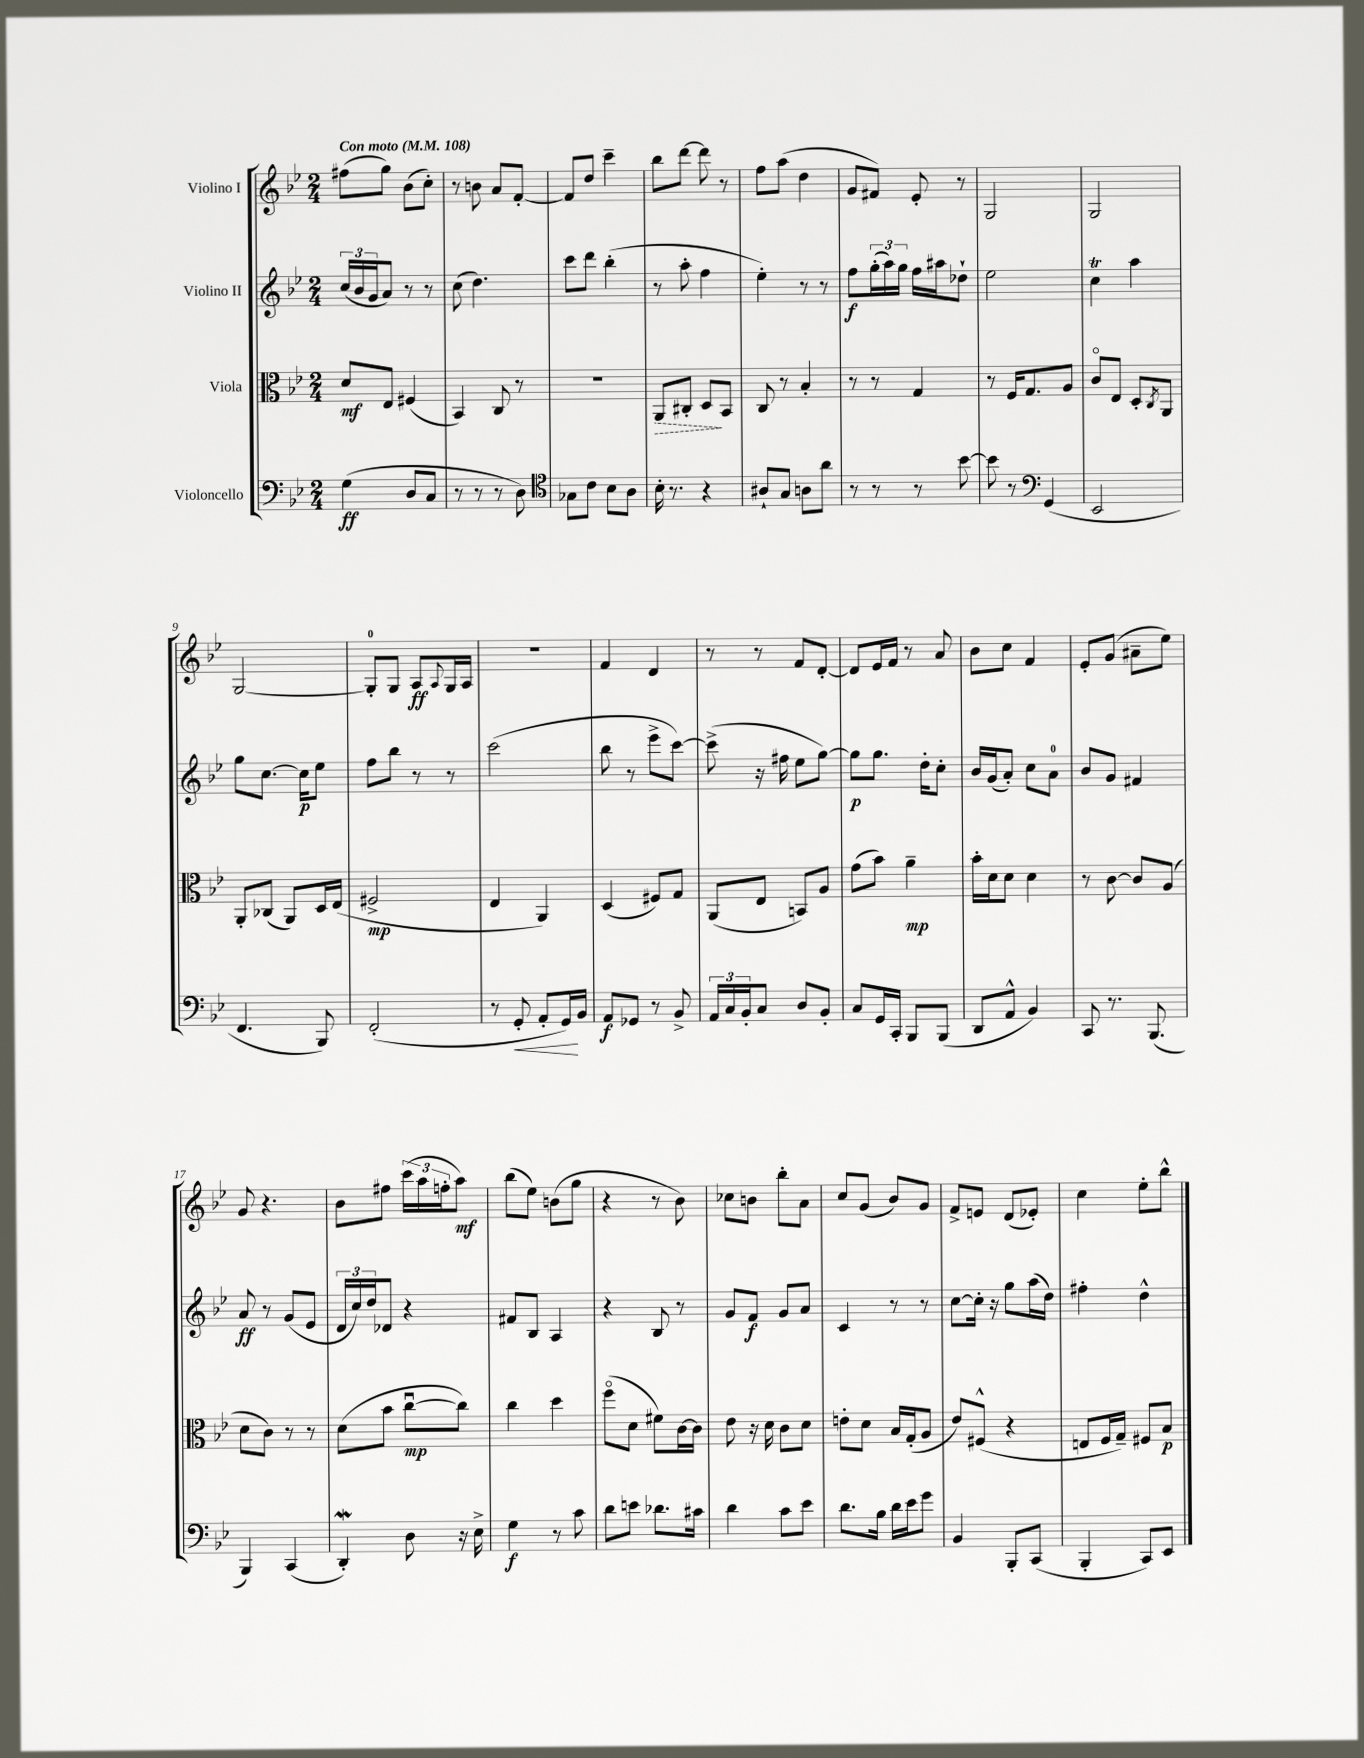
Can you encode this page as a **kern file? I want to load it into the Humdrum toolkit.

**kern	**kern	**kern	**kern
*staff4	*staff3	*staff2	*staff1
*clefF4	*clefC3	*clefG2	*clefG2
*k[b-e-]	*k[b-e-]	*k[b-e-]	*k[b-e-]
*M2/4	*M2/4	*M2/4	*M2/4
*MM108	*MM108	*MM108	*MM108
(4G	8d	(24cc	(8ff#
.	.	24b-	.
.	.	24g	.
.	8E-	8a)	8gg)
8D	(4F#	8r	(8b-
8C	.	8r	8cc')
=	=	=	=
8r	4BB-)	(8cc	8r
8r	.	4.dd)	8b
8r	8C	.	8a
8D)	8r	.	[8f'
=	=	=	=
*clefC4	*	*	*
8G-	2r	8ccc	8f]
8c	.	8ddd	8dd
8B-	.	(4bb-'	4ccc~
8A	.	.	.
=	=	=	=
16B-'	8AA	8r	8bb-
8.r	.	.	.
.	8C#'	8aa'	[8ddd
4r	8D	4ff	8ddd]
.	8BB-	.	8r
=	=	=	=
8A#`	8C	4ee-')	8ff
8G	8r	.	(8aa
8A	4B-'	8r	4dd
8a	.	8r	.
=	=	=	=
8r	8r	8ff	8g
8r	8r	(24gg'	8f#)
.	.	24aa)	.
.	.	24gg	.
8r	4G	16ff	8e-'
.	.	16aa#	.
[8b-	.	8dd-`	8r
=	=	=	=
8b-]	8r	2ee-	2G
8r	16F	.	.
.	8.G	.	.
*clefF4	*	*	*
(4GG	.	.	.
.	8A	.	.
=	=	=	=
2EE-	8co	4cc	2G
.	8E-	.	.
.	8D'	4aa	.
.	8qC	.	.
.	8AA	.	.
=	=	=	=
4.FF	8AA'	8gg	[2G
.	(8C-	[8.cc	.
.	8AA)	.	.
.	.	16cc]	.
8BBB-)	16D	8ee-	.
.	(16E-	.	.
=	=	=	=
(2FF'	2F#^	8ff	8G']
.	.	8bb-	8G
.	.	8r	8A
.	.	.	8qqA
.	.	8r	16G
.	.	.	16A
=	=	=	=
8r	4E-	(2ccc	2r
8GG'	.	.	.
8AA'	4AA)	.	.
16GG)	.	.	.
16BB-	.	.	.
=	=	=	=
8AA	(4D	8bb-	4f
8GG-	.	8r	.
8r	8F#)	8eee-^	4d
8BB-^	8G	[8ccc)	.
=	=	=	=
24AA	(8AA	(8ccc^]	8r
24C	.	.	.
24BB-'	.	.	.
8C	8E-	16r	8r
.	.	16ff#	.
8D	8BB)	8ee-	8f
8BB-'	8A	[8gg)	[8d'
=	=	=	=
8C	(8g	8gg]	8d]
16GG	8b-)	8.gg	16e-
16CC'	.	.	16f
8BBB-	4a~	.	8r
.	.	16dd'	.
(8BBB-	.	8cc'	8a
=	=	=	=
8DD	16b-'	16b-	8b-
.	16d	(16g	.
8AA^^	8d	8a')	8cc
4BB-)	4d	8cc	4f
.	.	8a	.
=	=	=	=
8CC	8r	8b-	8e-'
8.r	[8c	8g	(8g
.	8c]	4f#	8a#~
(8.BBB-	.	.	.
.	(8A	.	8ee-)
=	=	=	=
4BBB-)	8d	8a	8g
.	8c)	8r	4.r
(4CC	8r	(8g	.
.	8r	8e-	.
=	=	=	=
4DD')	(8d	24d	8b-
.	.	24cc)	.
.	.	24dd	.
.	8b-	8d-	8ff#
8D	[8ccu	4r	(24ccc
.	.	.	24aa
.	.	.	24ff'
16r	8cc])	.	8aa)
16E-^	.	.	.
=	=	=	=
4G	4cc	8f#	(8bb-
.	.	8B-	8ee-)
8r	4dd	4A	(8b
8c	.	.	8gg
=	=	=	=
8d	(8ffo	4r	4r
8e	8d	.	.
8.d-	8f#)	8B-	8r
.	[16c	8r	8b-)
16c#	16c]	.	.
=	=	=	=
4d	8e-	8g	8cc-
.	16r	8f	8b
.	16d	.	.
8c	8c	8g	8bb-'
8e-	8d	8a	8a
=	=	=	=
8.d	8e'	4c	8cc
.	8d	.	(8g
16B-	.	.	.
16d	16B-	8r	8b-)
16e-	(16G'	.	.
8g	8A	8r	8g
=	=	=	=
4BB-	8e-)	[8cc	8f^
.	(8F#^^	16cc']	8e
.	.	16r	.
8BBB-'	4r	8gg	(8d
(8CC	.	(16aa	8e-')
.	.	16dd)	.
=	=	=	=
4BBB-'	8E	4ff#'	4cc
.	16F	.	.
.	16G~)	.	.
8CC)	8F#	4dd^^	8ee-'
8EE-	8B-	.	8bb-^^
==	==	==	==
*-	*-	*-	*-
